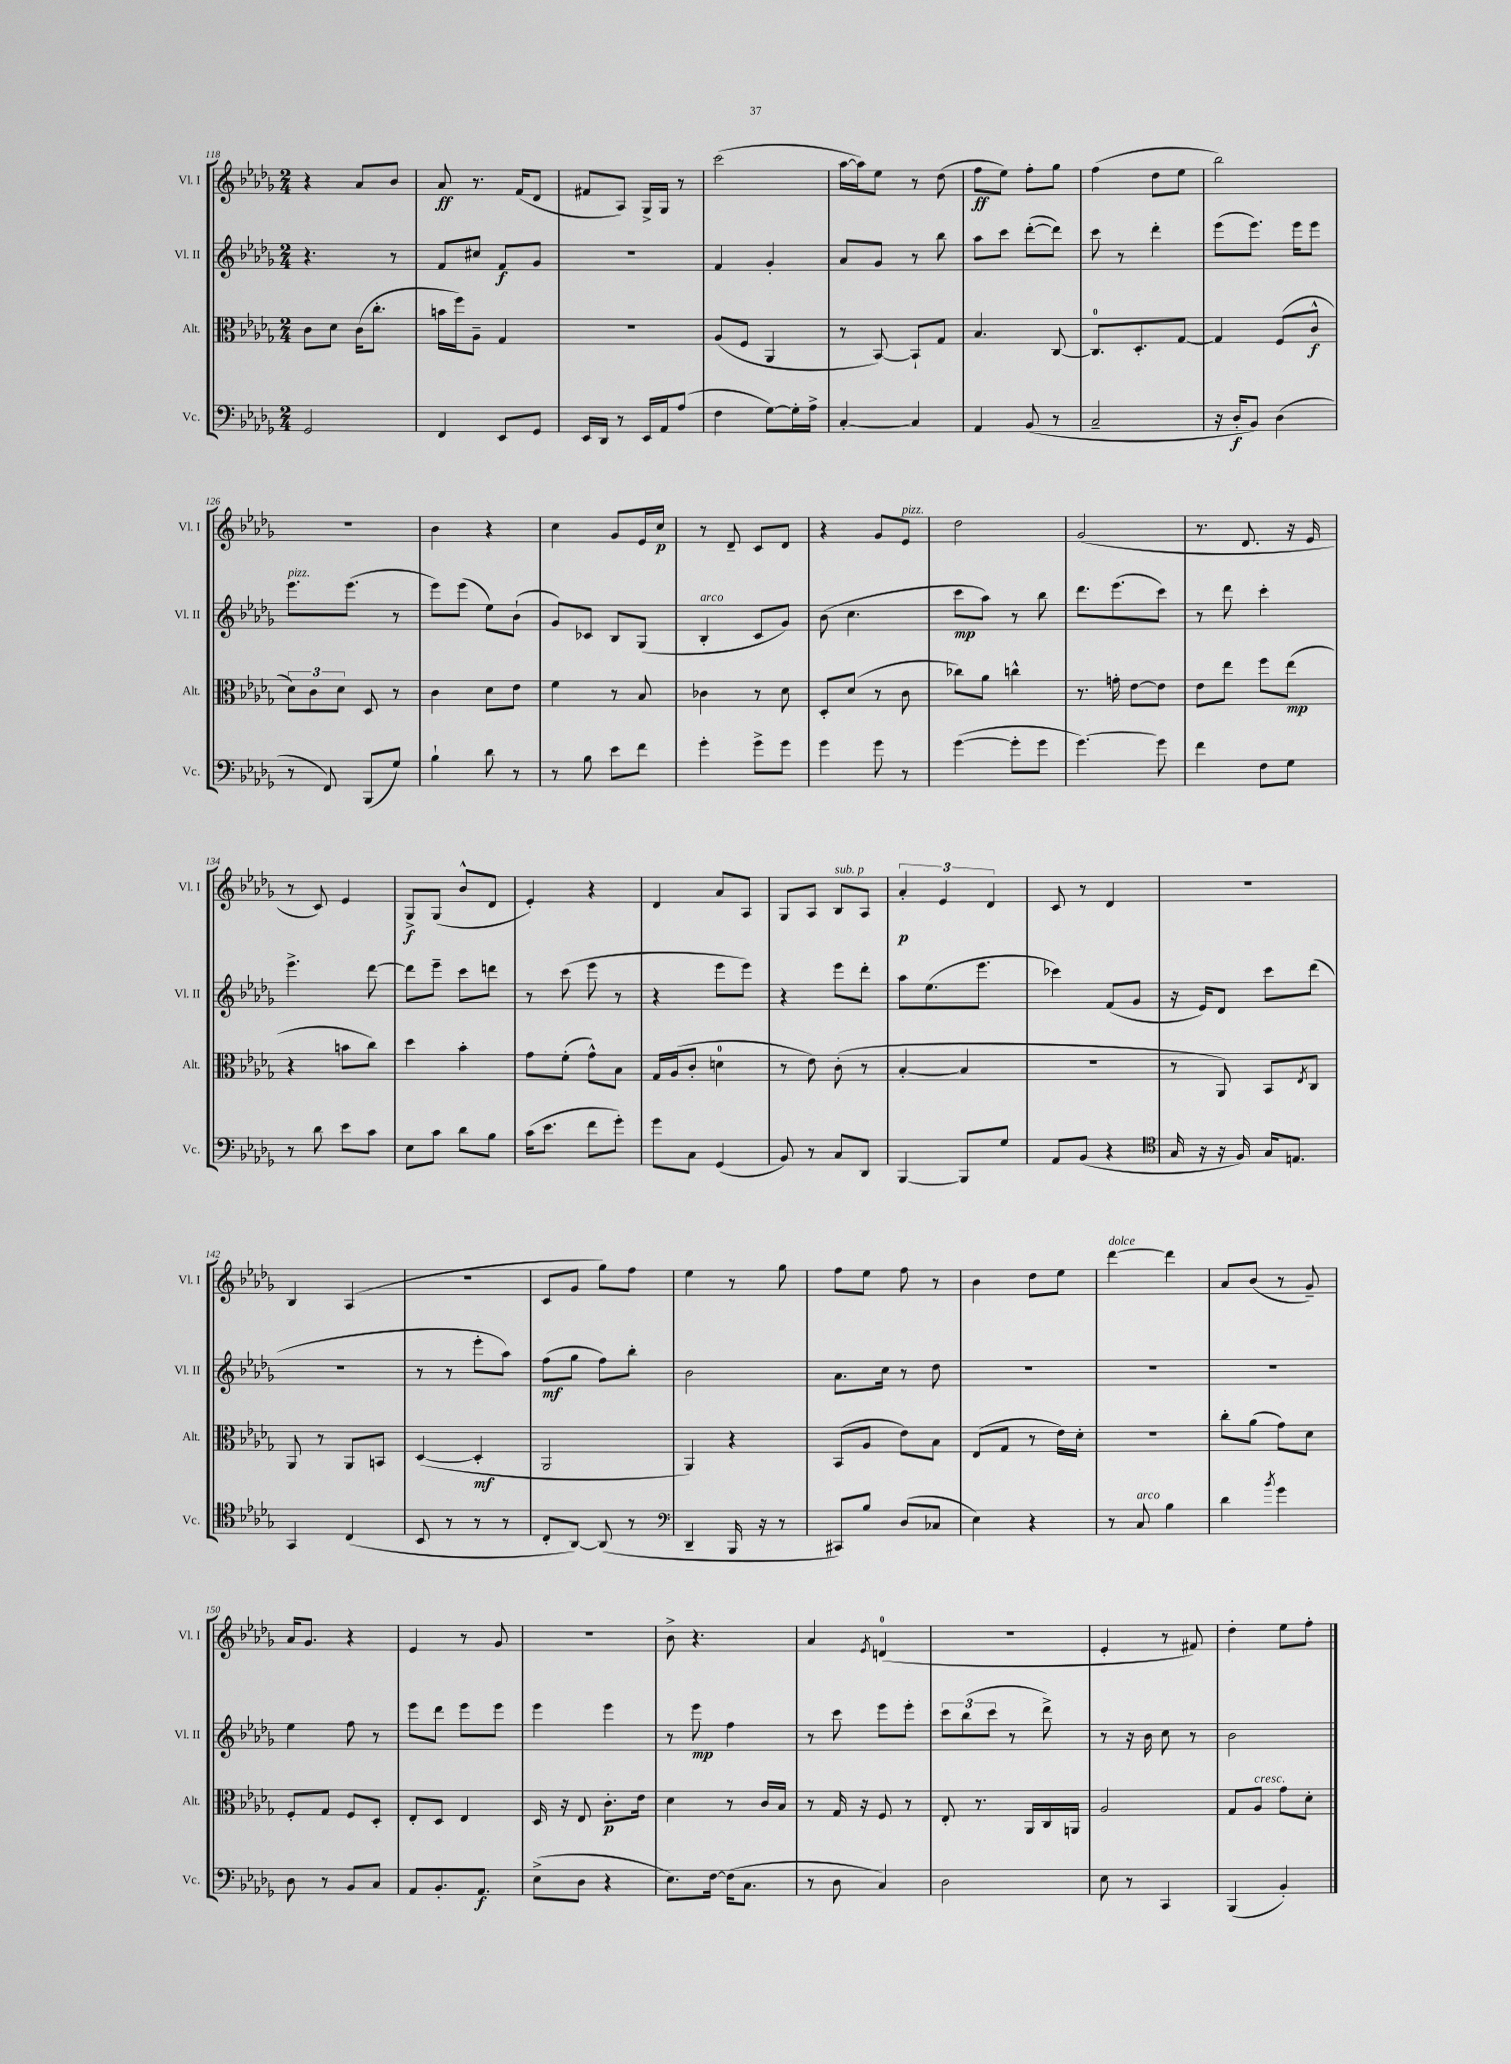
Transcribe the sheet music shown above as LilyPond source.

<<
\new StaffGroup <<
\new Staff = "s0" \with { instrumentName = "Vl. I" shortInstrumentName = "Vl. I" } {
    \clef treble \key des \major \numericTimeSignature \time 2/4
    r4 aes'8 bes'8 |
    aes'8\ff r8. f'16( des'8 |
    fis'8 aes8) ges16-> ges16 r8 |
    c'''2( |
    aes''16~ aes''16) ees''8 r8 des''8( |
    f''8\ff ees''8) f''8-. ges''8 |
    f''4( des''8 ees''8 |
    bes''2) |
    R2 |
    bes'4 r4 |
    c''4 ges'8 ees'16 c''16\p |
    r8 des'8-- c'8 des'8 |
    r4 ges'8 ees'8^\markup { \italic "pizz." } |
    des''2 |
    ges'2( |
    r8. des'8. r16 ees'16 |
    r8 c'8) ees'4 |
    ges8->\f ges8( bes'8-^ des'8 |
    ees'4-.) r4 |
    des'4 aes'8 aes8 |
    ges8 aes8 bes8^\markup { \italic "sub. p" } aes8 |
    \tuplet 3/2 { aes'4-.\p ees'4 des'4 } |
    c'8 r8 des'4 |
    R2 |
    bes4 aes4( |
    r2 |
    c'8 ges'8 ges''8) f''8 |
    ees''4 r8 ges''8 |
    f''8 ees''8 f''8 r8 |
    bes'4 des''8 ees''8 |
    des'''4~^\markup { \italic "dolce" } des'''4 |
    aes'8 bes'8( r8 ges'8--) |
    aes'16 ges'8. r4 |
    ees'4 r8 ges'8 |
    R2 |
    bes'8-> r4. |
    aes'4 \acciaccatura { ees'8 } d'4-0( |
    R2 |
    ees'4-. r8 fis'8) |
    des''4-. ees''8 f''8-. \bar "|." |
}
\new Staff = "s1" \with { instrumentName = "Vl. II" shortInstrumentName = "Vl. II" } {
    \clef treble \key des \major \numericTimeSignature \time 2/4
    r4. r8 |
    f'8 cis''8 f'8\f ges'8 |
    R2 |
    f'4 ges'4-. |
    aes'8 ges'8 r8 bes''8 |
    aes''8 c'''8 des'''8~-.( des'''8) |
    c'''8 r8 des'''4-. |
    ees'''8( ees'''8.) ees'''16 ees'''8 |
    ees'''8.^\markup { \italic "pizz." } ees'''8.( r8 |
    ees'''8) ees'''8( ees''8) bes'8-!( |
    ges'8) ces'8 bes8 ges8( |
    bes4-.^\markup { \italic "arco" } c'8 ges'8) |
    bes'8( c''4. |
    c'''8\mp aes''8) r8 bes''8 |
    des'''8. ees'''8.( c'''8) |
    r8 des'''8 c'''4-. |
    ees'''4.-> des'''8~ |
    des'''8 ees'''8-- c'''8 d'''8 |
    r8 c'''8( ees'''8 r8 |
    r4 ees'''8 ees'''8) |
    r4 ees'''8 des'''8-. |
    aes''8 ees''8.( ees'''8. |
    ces'''4) f'8( ges'8 |
    r16 ees'16) des'8 c'''8 des'''8( |
    r2 |
    r8 r8 ees'''8-. aes''8) |
    f''8\mf( ges''8 f''8) bes''8-. |
    bes'2 |
    aes'8. c''16 r8 des''8 |
    r2 |
    R2 |
    r2 |
    ees''4 f''8 r8 |
    ees'''8 des'''8 ees'''8 ees'''8 |
    ees'''4 ees'''4 |
    r8 ees'''8\mp f''4 |
    r8 c'''8 ees'''8 ees'''8-. |
    \tuplet 3/2 { c'''8 bes''8( c'''8 } r8 des'''8->) |
    r8 r16 bes'16 c''8 r8 |
    bes'2 \bar "|." |
}
\new Staff = "s2" \with { instrumentName = "Alt." shortInstrumentName = "Alt." } {
    \clef alto \key des \major \numericTimeSignature \time 2/4
    c'8 des'8 c'16( c''8.-. |
    b'16 f''16) aes8-- ges4 |
    R2 |
    aes8( f8 aes,4 |
    r8 bes,8~) bes,8-! ges8 |
    bes4. c8~ |
    c8.-0 des8.-. ges8~ |
    ges4 f8( c'8-^\f |
    \tuplet 3/2 { des'8) c'8 des'8 } des8 r8 |
    c'4 des'8 ees'8 |
    f'4 r8 bes8 |
    ces'4 r8 des'8 |
    des8-. des'8( r8 c'8 |
    ces''8) aes'8 c''4-^ |
    r8. g'16-. ees'8~ ees'8 |
    ees'8 ees''8 f''8 ees''8\mp( |
    r4 b'8 c''8) |
    des''4 bes'4-. |
    ges'8 f'8-.( ges'8-^) bes8 |
    ges16 aes16( c'8-. d'4-0 |
    r8 ees'8) c'8-.( r8 |
    bes4~-. bes4 |
    R2 |
    r8 aes,8) bes,8 \acciaccatura { ees8 } c8 |
    aes,8 r8 aes,8 b,8 |
    des4~( des4-.\mf |
    aes,2 |
    aes,4) r4 |
    bes,8( aes8 ees'8) bes8 |
    ees8( ges8 r8 ees'16) des'16-. |
    r2 |
    c''8-. aes'8( ges'8) des'8 |
    f8-. ges8 f8 des8-. |
    ees8-. des8 ees4 |
    des16 r16 ees8 c'8.-.\p ees'16 |
    des'4 r8 c'16 bes16 |
    r8 ges16 r16 f8 r8 |
    ees8-. r8. aes,16 c16 a,16 |
    aes2 |
    ges8 aes8^\markup { \italic "cresc." } ges'8 des'8-. \bar "|." |
}
\new Staff = "s3" \with { instrumentName = "Vc." shortInstrumentName = "Vc." } {
    \clef bass \key des \major \numericTimeSignature \time 2/4
    ges,2 |
    f,4 ees,8 ges,8 |
    ees,16 des,16 r8 ees,16 aes,16 aes8( |
    f4 ges8~) ges16-. aes16-> |
    c4~-. c4 |
    aes,4 bes,8( r8 |
    c2-- |
    r16 des16-.\f bes,8) des4( |
    r8 f,8) bes,,8( ges8) |
    bes4-! des'8 r8 |
    r8 bes8 ees'8 f'8 |
    ges'4-. ges'8-> ges'8 |
    ges'4 ges'8 r8 |
    ges'4~( ges'8-. ges'8 |
    ges'4.~) ges'8 |
    f'4 f8 ges8 |
    r8 des'8 ees'8 c'8 |
    ees8 c'8 des'8 bes8 |
    c'16( ees'8. f'8 ges'8-.) |
    ges'8 c8 ges,4( |
    bes,8) r8 c8 des,8 |
    bes,,4~ bes,,8 ges8 |
    aes,8 bes,8( r4 |
    \clef tenor ges16 r16 r16 f16) ges16 e8. |
    ges,4 c4( |
    bes,8 r8 r8 r8 |
    c8-. aes,8~) aes,8( r8 |
    \clef bass des,4-- bes,,16 r16 r8 |
    cis,8) bes8 des8( ces8 |
    ees4) r4 |
    r8 c8^\markup { \italic "arco" } bes4 |
    des'4 \acciaccatura { bes'8 } ges'4 |
    des8 r8 bes,8 c8 |
    aes,8 bes,8.-. aes,8.\f |
    ees8->( des8 r4 |
    ees8.) f16~ f16( c8. |
    r8 des8 c4) |
    des2 |
    ees8 r8 c,4 |
    bes,,4( bes,4-.) \bar "|." |
}
>>
>>
\layout { \context { \Score currentBarNumber = #118 } }
